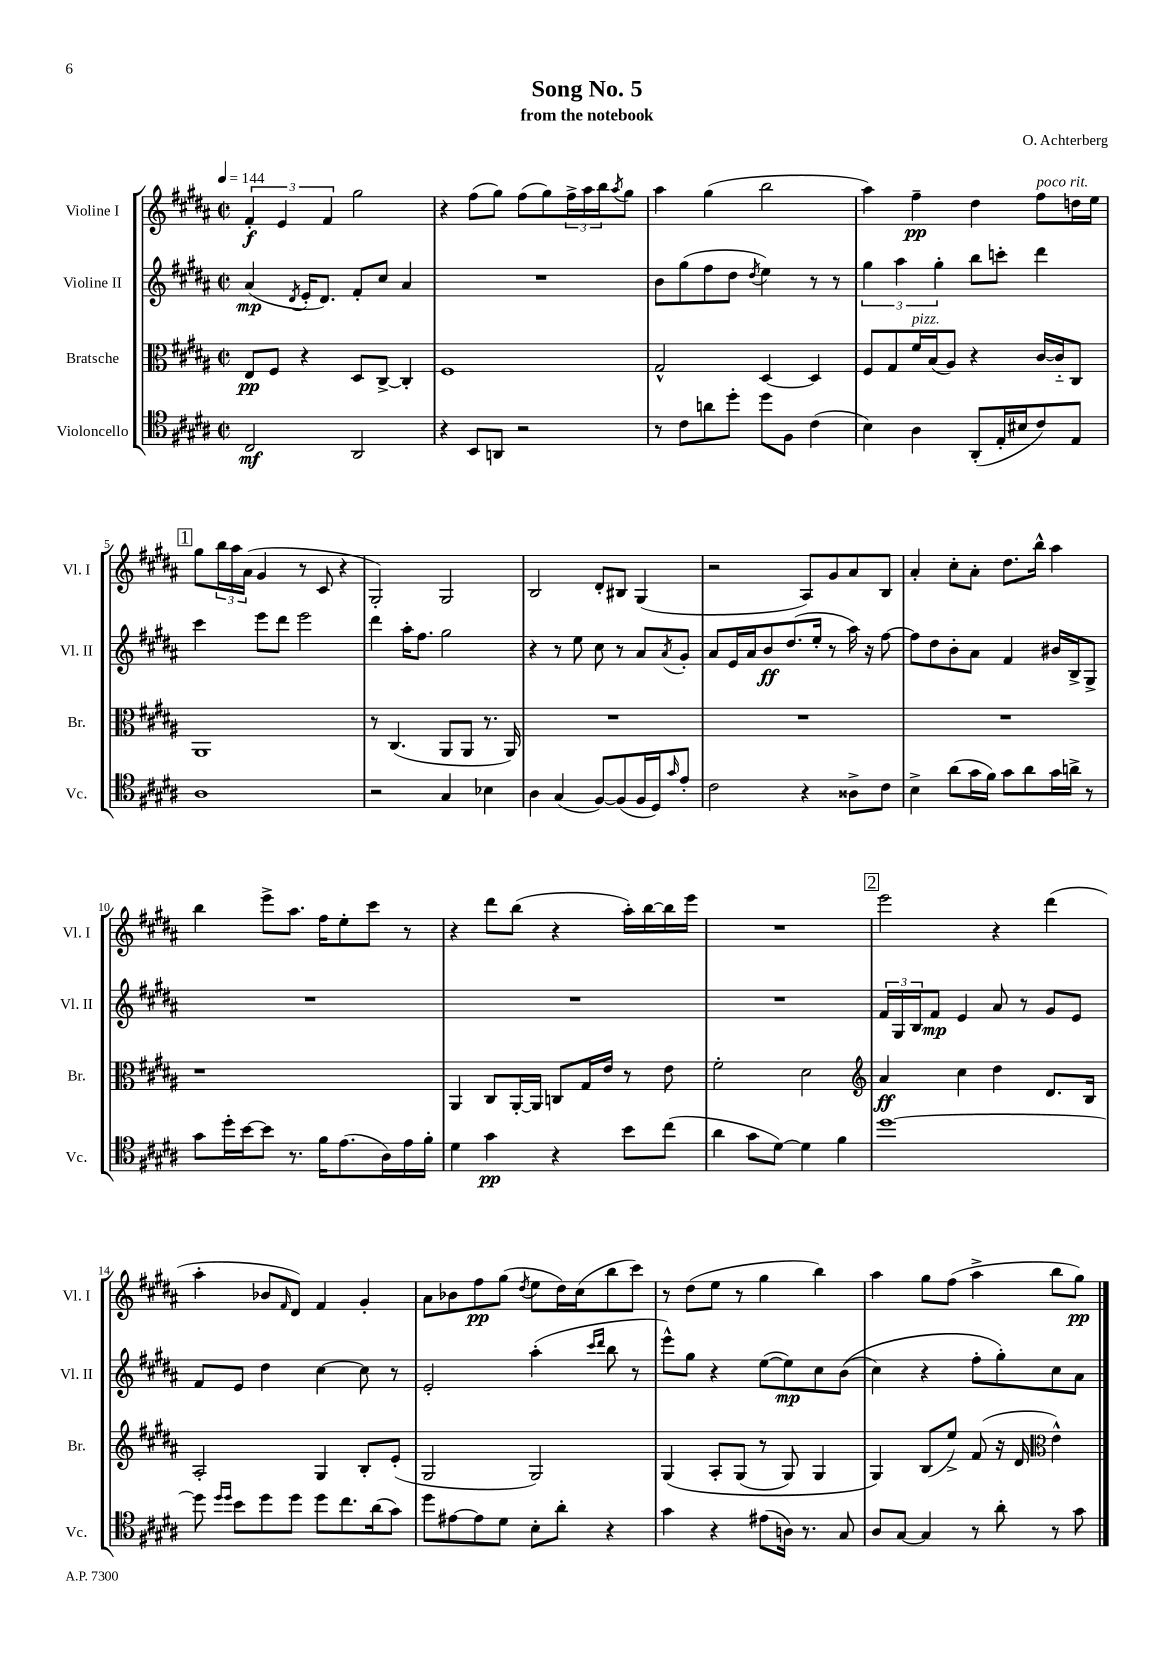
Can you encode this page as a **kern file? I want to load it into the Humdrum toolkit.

**kern	**dynam	**kern	**dynam	**kern	**dynam	**kern	**dynam
*part4	*part4	*part3	*part3	*part2	*part2	*part1	*part1
*staff4	*staff4	*staff3	*staff3	*staff2	*staff2	*staff1	*staff1
*I"Violoncello	*	*I"Bratsche	*	*I"Violine II	*	*I"Violine I	*
*I'Vc.	*	*I'Br.	*	*I'Vl. II	*	*I'Vl. I	*
*clefC4	*	*clefC3	*	*clefG2	*	*clefG2	*
*k[f#c#g#d#a#]	*	*k[f#c#g#d#a#]	*	*k[f#c#g#d#a#]	*	*k[f#c#g#d#a#]	*
*M2/2	*	*M2/2	*	*M2/2	*	*M2/2	*
*met(c|)	*	*met(c|)	*	*met(c|)	*	*met(c|)	*
*MM144	*	*MM144	*	*MM144	*	*MM144	*
=1	=1	=1	=1	=1	=1	=1	=1
2C#/	mf	8E/L	pp	(4a#/	mp	6f#'/	f
.	.	8F#/J	.	.	.	.	.
.	.	.	.	.	.	6e/	.
.	.	.	.	8qd#/	.	.	.
.	.	4r	.	16e'/KL	.	.	.
.	.	.	.	8.d#/J)	.	.	.
.	.	.	.	.	.	6f#/	.
2AA#/	.	8D#/L	.	8f#'/L	.	2gg#\	.
.	.	[8C#^/J	.	8cc#/J	.	.	.
.	.	4C#'/]	.	4a#/	.	.	.
=2	=2	=2	=2	=2	=2	=2	=2
4r	.	1F#	.	1r	.	4r	.
8BB/L	.	.	.	.	.	(8ff#\L	.
8AAn/J	.	.	.	.	.	8gg#\J)	.
2r	.	.	.	.	.	(8ff#\L	.
.	.	.	.	.	.	8gg#\)	.
.	.	.	.	.	.	24ff#^\L	.
.	.	.	.	.	.	24aa#\	.
.	.	.	.	.	.	24bb\J	.
.	.	.	.	.	.	8qaa#/	.
.	.	.	.	.	.	8gg#\J	.
=3	=3	=3	=3	=3	=3	=3	=3
8r	.	2G#^^/	.	8b\L	.	4aa#\	.
8c#\L	.	.	.	(8gg#\	.	.	.
8an\	.	.	.	8ff#\	.	(4gg#\	.
8dd#'\J	.	.	.	8dd#\J	.	.	.
.	.	.	.	8qdd#/	.	.	.
8dd#\L	.	[4D#/	.	4ee\)	.	2bb\	.
8F#\J	.	.	.	.	.	.	.
(4c#\	.	4D#/]	.	8r	.	.	.
.	.	.	.	8r	.	.	.
=4	=4	=4	=4	=4	=4	=4	=4
4B\)	.	8F#/L	.	6gg#\	.	4aa#\)	.
.	.	8G#/	.	.	.	.	.
.	.	.	.	6aa#\	.	.	.
!	!	!LO:TX:a:i:t=pizz.	!	!	!	!	!
4A#\	.	16f#/L	.	.	.	4ff#~\	pp
.	.	(16B/J	.	.	.	.	.
.	.	.	.	6gg#'\	.	.	.
.	.	8A#/J)	.	.	.	.	.
(8AA#'/L	.	4r	.	8bb\L	.	4dd#\	.
16E'/L	.	.	.	8cccn'\J	.	.	.
16B#X/J	.	.	.	.	.	.	.
!	!	!	!	!	!	!LO:TX:a:i:t=poco rit.	!
8c#/)	.	[16c#/LL	.	4ddd#\	.	8ff#\L	.
.	.	16c#/J]	.	.	.	.	.
8E/J	.	8C#/J	.	.	.	16ddn\L	.
.	.	.	.	.	.	16ee\JJ	.
!!LO:LB:g=z
!!LO:REH:place=s1:t=1
=5	=5	=5	=5	=5	=5	=5	=5
1A#	.	1AA#	.	4ccc#\	.	8gg#\L	.
.	.	.	.	.	.	24bb\L	.
.	.	.	.	.	.	24aa#\	.
.	.	.	.	.	.	(24a#\JJ	.
.	.	.	.	8eee\L	.	4g#/	.
.	.	.	.	8ddd#\J	.	.	.
.	.	.	.	2eee\	.	8r	.
.	.	.	.	.	.	8c#/	.
.	.	.	.	.	.	4r	.
=6	=6	=6	=6	=6	=6	=6	=6
2r	.	8r	.	4ddd#\	.	2G#'/)	.
.	.	(4.C#/	.	.	.	.	.
.	.	.	.	16aa#'\KL	.	.	.
.	.	.	.	8.ff#\J	.	.	.
4G#/	.	8AA#/L	.	2gg#\	.	2G#/	.
.	.	8AA#/J	.	.	.	.	.
4B-X\	.	8.r	.	.	.	.	.
.	.	16AA#/)	.	.	.	.	.
=7	=7	=7	=7	=7	=7	=7	=7
4A#\	.	1r	.	4r	.	2B/	.
(4G#/	.	.	.	8r	.	.	.
.	.	.	.	8ee\	.	.	.
[8F#/L)	.	.	.	8cc#\	.	8d#'/L	.
(8F#/]	.	.	.	8r	.	8B#X/J	.
16F#/L	.	.	.	8a#/L	.	(4G#/	.
16D#/J)	.	.	.	.	.	.	.
16qqg#/	.	.	.	8qa#/	.	.	.
8e'/J	.	.	.	8g#'/J	.	.	.
=8	=8	=8	=8	=8	=8	=8	=8
2c#\	.	1r	.	8a#/L	.	2r	.
.	.	.	.	16e/L	.	.	.
.	.	.	.	16a#/J	.	.	.
.	.	.	.	8b/	ff	.	.
.	.	.	.	(8.dd#/	.	.	.
4r	.	.	.	.	.	8A#/L)	.
.	.	.	.	16ee'/Jk	.	.	.
.	.	.	.	8r	.	8g#/	.
8A##X^\L	.	.	.	16aa#\)	.	8a#/	.
.	.	.	.	16r	.	.	.
8c#\J	.	.	.	[8ff#\	.	8B/J	.
=9	=9	=9	=9	=9	=9	=9	=9
4B^\	.	1r	.	8ff#\L]	.	4a#'/	.
.	.	.	.	8dd#\	.	.	.
(8a#\L	.	.	.	8b'\	.	8cc#'\L	.
16g#\L	.	.	.	8a#\J	.	8a#'\J	.
16f#\JJ)	.	.	.	.	.	.	.
8g#\L	.	.	.	4f#/	.	8.dd#\L	.
8a#\	.	.	.	.	.	.	.
.	.	.	.	.	.	16bb^^\Jk	.
16g#\L	.	.	.	16b#X/LL	.	4aa#\	.
16an^\JJ	.	.	.	16B^/J	.	.	.
8r	.	.	.	8G#^/J	.	.	.
!!LO:LB:g=z
=10	=10	=10	=10	=10	=10	=10	=10
8g#\L	.	1r	.	1r	.	4bb\	.
16dd#'\L	.	.	.	.	.	.	.
[16b\J	.	.	.	.	.	.	.
8b\J]	.	.	.	.	.	8eee^\L	.
8.r	.	.	.	.	.	8.aa#\J	.
16f#\KL	.	.	.	.	.	16ff#\KL	.
(8.e\	.	.	.	.	.	8ee'\	.
.	.	.	.	.	.	8ccc#\J	.
16A#\L)	.	.	.	.	.	.	.
16e\	.	.	.	.	.	8r	.
16f#'\JJ	.	.	.	.	.	.	.
=11	=11	=11	=11	=11	=11	=11	=11
4d#\	.	4AA#/	.	1r	.	4r	.
4g#\	pp	8C#/L	.	.	.	8ddd#\L	.
.	.	[16AA#'/L	.	.	.	(8bb\J	.
.	.	16AA#/JJ]	.	.	.	.	.
4r	.	8Cn/L	.	.	.	4r	.
.	.	16G#/L	.	.	.	.	.
.	.	16e/JJ	.	.	.	.	.
8b\L	.	8r	.	.	.	16aa#'\LL)	.
.	.	.	.	.	.	[16bb\	.
(8cc#\J	.	8e\	.	.	.	16bb\]	.
.	.	.	.	.	.	16eee\JJ	.
=12	=12	=12	=12	=12	=12	=12	=12
4a#\	.	2f#'\	.	1r	.	1r	.
8g#\L	.	.	.	.	.	.	.
[8d#\J)	.	.	.	.	.	.	.
4d#\]	.	2d#\	.	.	.	.	.
4f#\	.	.	.	.	.	.	.
!!LO:REH:place=s1:t=2
=13	=13	=13	=13	=13	=13	=13	=13
*	*	*clefG2	*	*	*	*	*
[1dd#	.	4a#/	ff	24f#/LL	.	2eee\	.
.	.	.	.	24G#/	.	.	.
.	.	.	.	24B/J	.	.	.
.	.	.	.	8f#/J	mp	.	.
.	.	4cc#\	.	4e/	.	.	.
.	.	4dd#\	.	8a#/	.	4r	.
.	.	.	.	8r	.	.	.
.	.	8.d#/L	.	8g#/L	.	(4ddd#\	.
.	.	.	.	8e/J	.	.	.
.	.	16B/Jk	.	.	.	.	.
!!LO:LB:g=z
=14	=14	=14	=14	=14	=14	=14	=14
8dd#\]	.	2A#'/	.	8f#/L	.	4aa#'\	.
16qqdd#/LL	.	.	.	.	.	.	.
16qqdd#/JJ	.	.	.	.	.	.	.
8b\L	.	.	.	8e/J	.	.	.
8dd#\	.	.	.	4dd#\	.	8b-X/L	.
.	.	.	.	.	.	16qqf#/	.
8dd#\J	.	.	.	.	.	8d#/J)	.
8dd#\L	.	4G#/	.	[4cc#\	.	4f#/	.
8.cc#\	.	.	.	.	.	.	.
.	.	8B'/L	.	8cc#\]	.	4g#'/	.
(16a#\k	.	.	.	.	.	.	.
8g#\J)	.	(8e'/J	.	8r	.	.	.
=15	=15	=15	=15	=15	=15	=15	=15
8dd#\L	.	2G#/	.	2e'/	.	8a#\L	.
[8e#X\	.	.	.	.	.	8b-X\	.
8e#\]	.	.	.	.	.	8ff#\	pp
8d#\J	.	.	.	.	.	(8gg#\J	.
.	.	.	.	.	.	8qdd#/	.
8B'\L	.	2G#/)	.	(4aa#'\	.	8ee\L	.
8a#'\J	.	.	.	.	.	16dd#\L)	.
.	.	.	.	.	.	(16cc#\J	.
.	.	.	.	16qqccc#/LL	.	.	.
.	.	.	.	16qqddd#/JJ	.	.	.
4r	.	.	.	8bb\	.	8bb\	.
.	.	.	.	8r	.	8ccc#\J)	.
=16	=16	=16	=16	=16	=16	=16	=16
4g#\	.	(4G#/	.	8eee^^\L)	.	8r	.
.	.	.	.	8gg#\J	.	(8dd#\L	.
4r	.	8A#'/L	.	4r	.	8ee\J	.
.	.	(8G#/J	.	.	.	8r	.
(8e#X\L	.	8r	.	([8ee\L	.	4gg#\	.
16An\Jk)	.	8G#/)	.	8ee\])	mp	.	.
8.r	.	.	.	.	.	.	.
.	.	4G#/	.	8cc#\	.	4bb\)	.
8G#/	.	.	.	((8b\J	.	.	.
=17	=17	=17	=17	=17	=17	=17	=17
8A#/L	.	4G#/)	.	4cc#\)	.	4aa#\	.
[8G#/J	.	.	.	.	.	.	.
4G#/]	.	(8B/L	.	4r	.	8gg#\L	.
.	.	8ee^/J)	.	.	.	(8ff#\J	.
8r	.	(8f#/	.	8ff#'\L	.	4aa#^\	.
8a#'\	.	16r	.	8gg#'\)	.	.	.
.	.	16d#/	.	.	.	.	.
*	*	*clefC3	*	*	*	*	*
8r	.	4e^^\)	.	8cc#\	.	8bb\L	.
8g#\	.	.	.	8a#\J	.	8gg#\J)	pp
==	==	==	==	==	==	==	==
*-	*-	*-	*-	*-	*-	*-	*-
